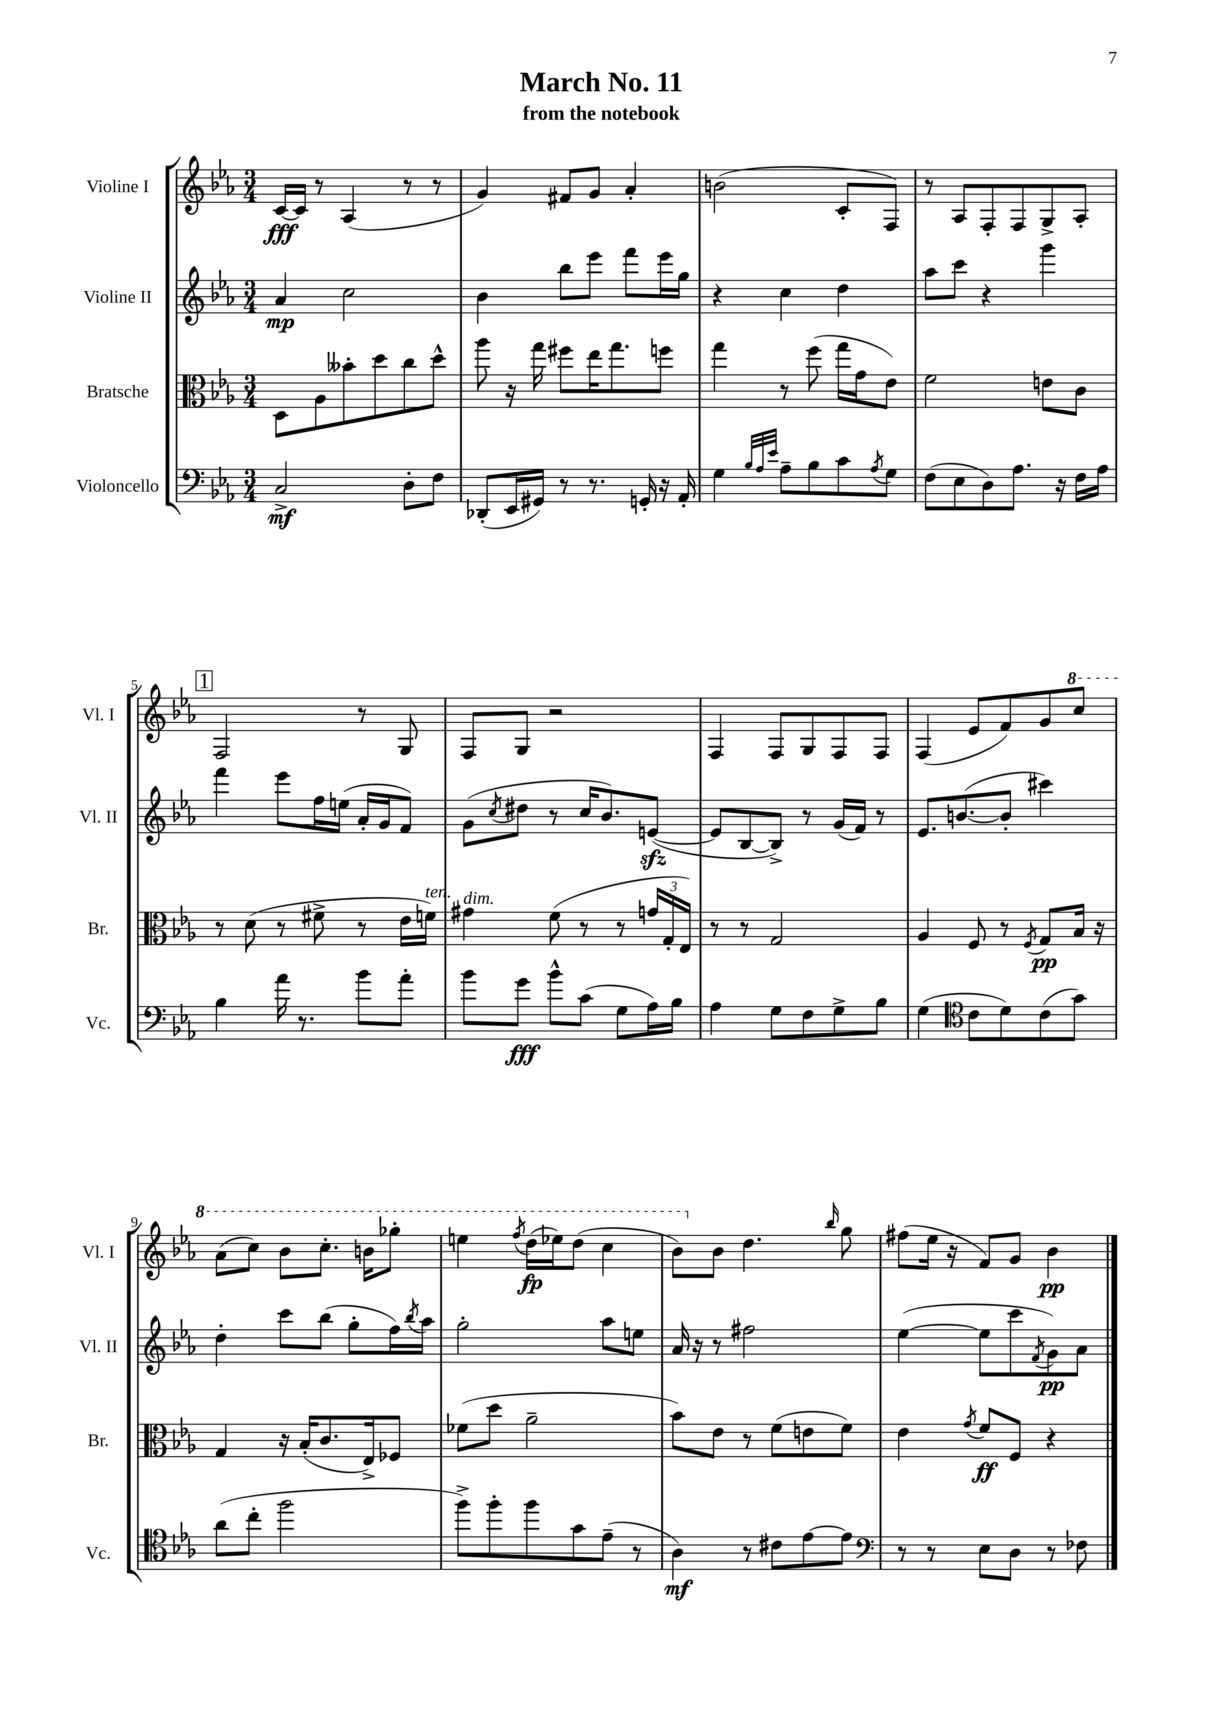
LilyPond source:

\header { title = "March No. 11" subtitle = "from the notebook" }
<<
\new StaffGroup <<
\new Staff = "s0" \with { instrumentName = "Violine I" shortInstrumentName = "Vl. I" } {
    \clef treble \key ees \major \numericTimeSignature \time 3/4
    c'16~\fff c'16 r8 aes4( r8 r8 |
    g'4) fis'8 g'8 aes'4-. |
    b'2( c'8-. f8) |
    r8 aes8 f8-. f8 g8-> aes8-. |
    \mark \markup { \box "1" } f2 r8 g8 |
    f8 g8 r2 |
    f4 f8 g8 f8 f8 |
    f4( ees'8 f'8) g'8 \ottava #1 c'''8 |
    aes''8( c'''8) bes''8 c'''8.-. b''16 ges'''8-. |
    e'''4 \acciaccatura { f'''8 } d'''16\fp( ees'''16) d'''8( c'''4 |
    bes''8) \ottava #0 bes'8 d''4. \grace { bes''16 } g''8 |
    fis''8( ees''16 r16 f'8) g'8 bes'4\pp \bar "|." |
}
\new Staff = "s1" \with { instrumentName = "Violine II" shortInstrumentName = "Vl. II" } {
    \clef treble \key ees \major \numericTimeSignature \time 3/4
    aes'4\mp c''2 |
    bes'4 bes''8 ees'''8 f'''8 ees'''16 g''16 |
    r4 c''4 d''4 |
    aes''8 c'''8 r4 g'''4 |
    \mark \markup { \box "1" } f'''4 ees'''8 f''16 e''16( aes'16-. g'16 f'8) |
    g'8( \acciaccatura { c''8 } dis''8 r8 c''16 bes'8.) e'8~\sfz( |
    e'8 bes8~ bes8->) r8 g'16( f'16) r8 |
    ees'8. b'8.~( b'8-. cis'''4) |
    d''4-. c'''8 bes''8( g''8-. f''16) \acciaccatura { bes''8 } aes''16 |
    g''2-. aes''8 e''8 |
    aes'16 r16 r8 fis''2 |
    ees''4~( ees''8 c'''8 \acciaccatura { f'8 } g'8\pp) aes'8 \bar "|." |
}
\new Staff = "s2" \with { instrumentName = "Bratsche" shortInstrumentName = "Br." } {
    \clef alto \key ees \major \numericTimeSignature \time 3/4
    d8 aes8 beses'8-. d''8 c''8 d''8-^ |
    aes''8 r16 g''16 fis''8 ees''16 g''8. f''8 |
    g''4 r8 f''8( g''16 g'16 ees'8) |
    f'2 e'8 c'8 |
    \mark \markup { \box "1" } r8 d'8( r8 fis'8-> r8 ees'16 f'16^\markup { \italic "ten." }) |
    gis'4^\markup { \italic "dim." } f'8( r8 r8 \tuplet 3/2 { g'16 g16-. ees16) } |
    r8 r8 g2 |
    aes4 f8 r8 \acciaccatura { f8 } g8\pp bes16 r16 |
    g4 r16 bes16-.( c'8. ees16->) fes8 |
    fes'8( d''8 aes'2-- |
    bes'8) ees'8 r8 f'8( e'8 f'8) |
    ees'4 \acciaccatura { g'8 } f'8\ff f8 r4 \bar "|." |
}
\new Staff = "s3" \with { instrumentName = "Violoncello" shortInstrumentName = "Vc." } {
    \clef bass \key ees \major \numericTimeSignature \time 3/4
    c2->\mf d8-. f8 |
    des,8-.( ees,16 gis,16) r8 r8. g,16-. r16 aes,16-. |
    g4 \grace { bes32 aes32 ees'32 } aes8-- bes8 c'8 \acciaccatura { aes8 } g8 |
    f8( ees8 d8) aes8. r16 f16 aes16 |
    \mark \markup { \box "1" } bes4 aes'16 r8. bes'8 aes'8-. |
    bes'8 g'8\fff bes'8-^ c'8( g8 aes16) bes16 |
    aes4 g8 f8 g8-> bes8 |
    g4( \clef tenor c'8 d'8) c'8( g'8) |
    aes'8( c''8-. f''2 |
    f''8->) f''8-. f''8 g'8 ees'8--( r8 |
    aes4\mf) r8 cis'8 ees'8~ ees'8 |
    \clef bass r8 r8 ees8 d8 r8 fes8 \bar "|." |
}
>>
>>
